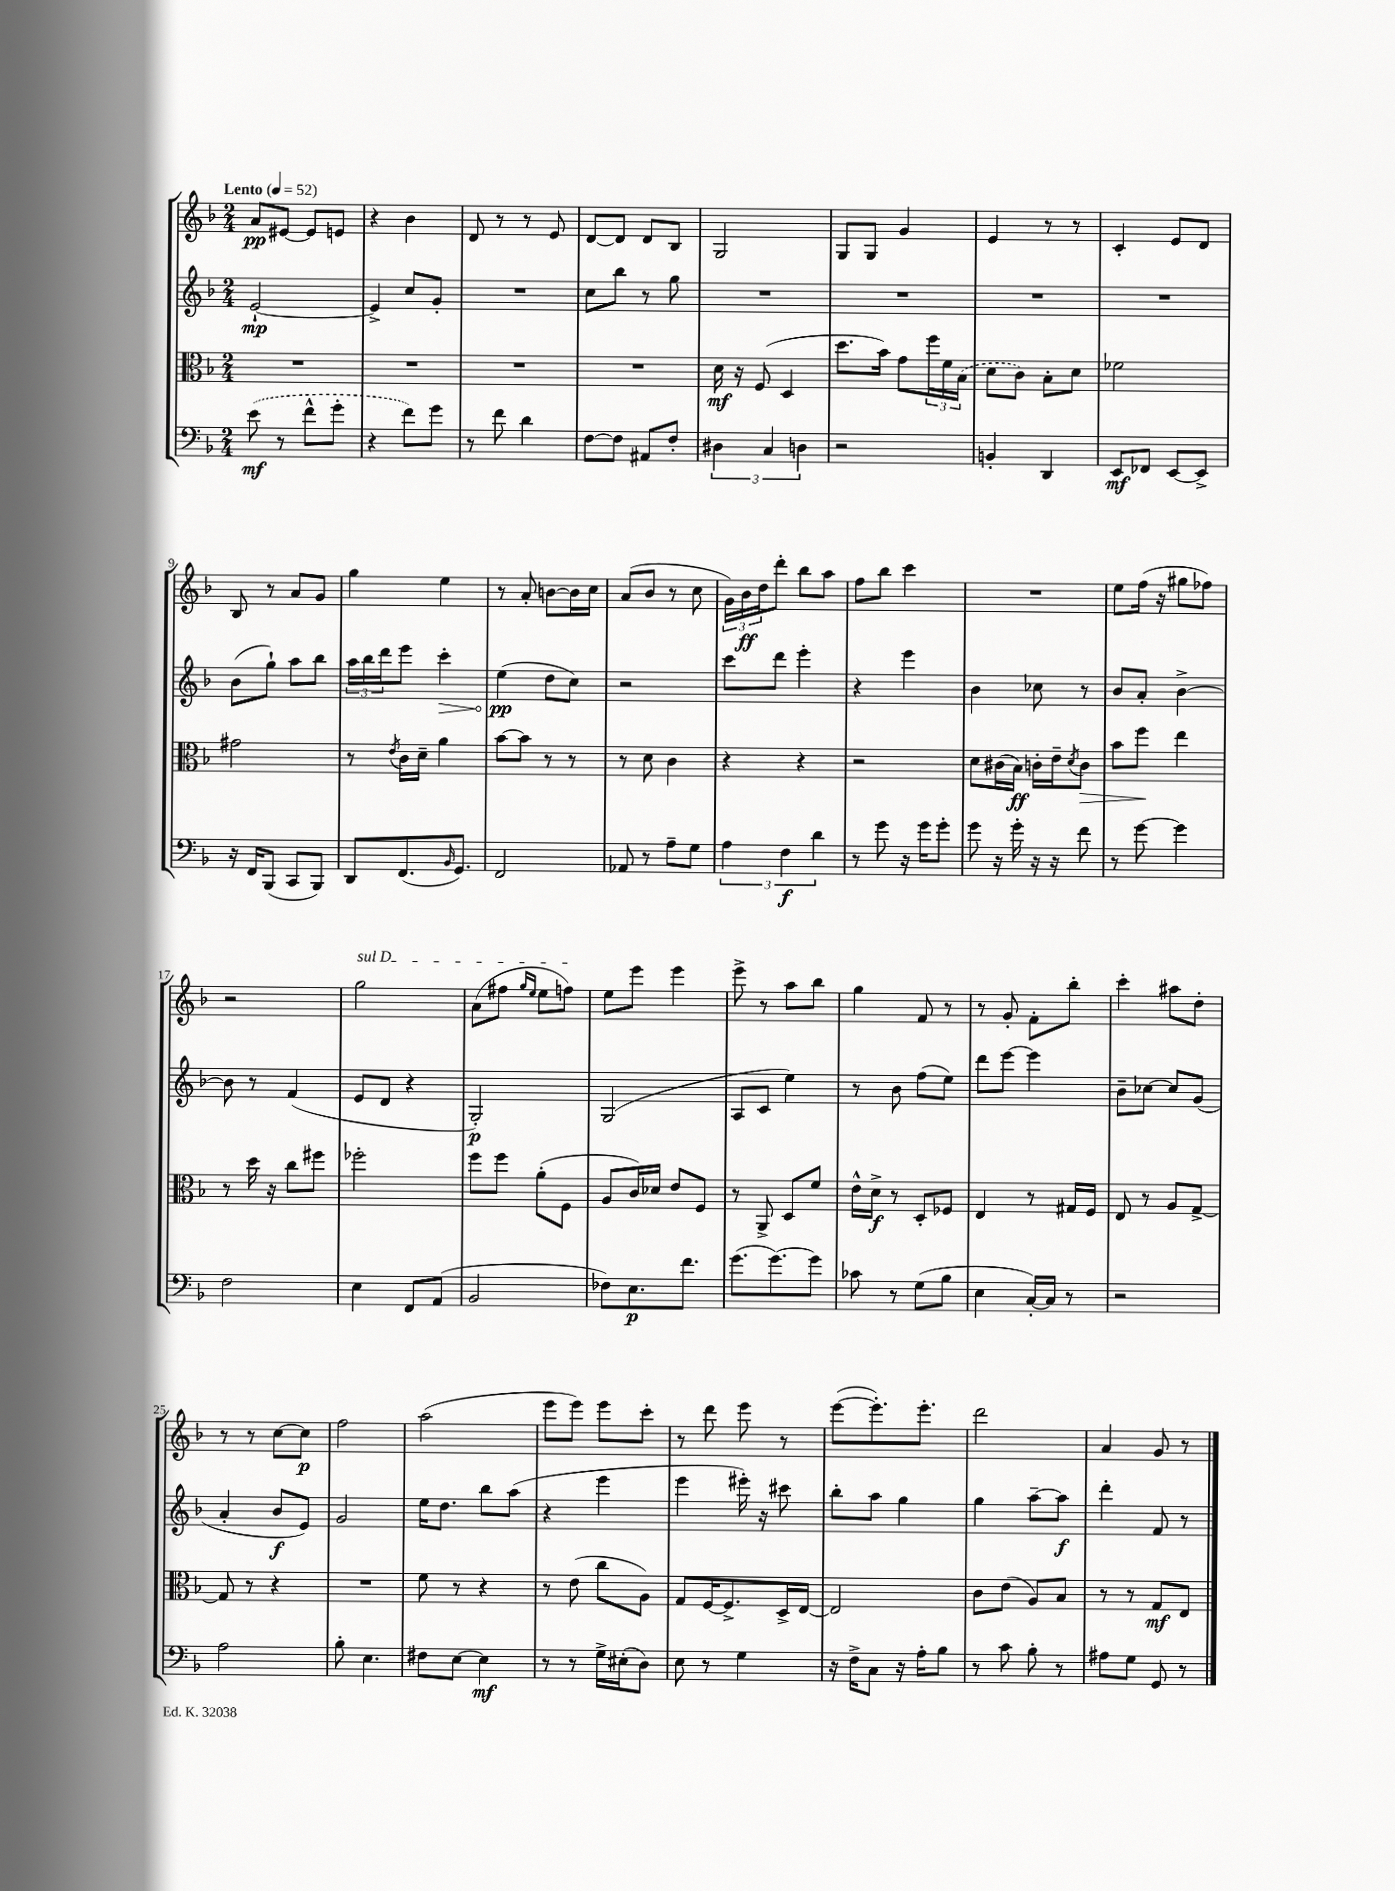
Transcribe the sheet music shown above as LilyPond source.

<<
\new StaffGroup <<
\new Staff = "s0" {
    \clef treble \key f \major \numericTimeSignature \time 2/4 \tempo "Lento" 4 = 52
    a'8\pp eis'8~ eis'8 e'8 |
    r4 bes'4 |
    d'8 r8 r8 e'8 |
    d'8~ d'8 d'8 bes8 |
    g2 |
    g8 g8 g'4 |
    e'4 r8 r8 |
    c'4-. e'8 d'8 |
    bes8 r8 a'8 g'8 |
    g''4 e''4 |
    r8 a'8-. b'8~ b'16 c''16 |
    a'8( bes'8 r8 c''8 |
    \tuplet 3/2 { g'16) bes'16\ff d''16 } d'''8-. bes''8 a''8 |
    f''8 bes''8 c'''4 |
    R2 |
    e''8 f''16( r16 gis''8 fes''8) |
    r2 |
    \once \override TextSpanner.bound-details.left.text = \markup { \italic "sul D" } g''2\startTextSpan |
    a'8( fis''8 \grace { g''16 e''16 } e''8 f''8\stopTextSpan) |
    e''8 e'''8 e'''4 |
    e'''8-> r8 a''8 bes''8 |
    g''4 f'8 r8 |
    r8 g'8-. f'8-. bes''8-. |
    c'''4-. ais''8 d''8-. |
    r8 r8 c''8~ c''8\p |
    f''2 |
    a''2( |
    e'''8 e'''8) e'''8 c'''8-. |
    r8 d'''8 e'''8 r8 |
    e'''8~( e'''8.-.) e'''8.-. |
    d'''2 |
    a'4 g'8 r8 \bar "|." |
}
\new Staff = "s1" {
    \clef treble \key f \major \numericTimeSignature \time 2/4
    e'2~-!\mp |
    e'4-> c''8 g'8-. |
    R2 |
    c''8 bes''8 r8 g''8 |
    R2 |
    R2 |
    R2 |
    R2 |
    bes'8( g''8-!) a''8 bes''8 |
    \tuplet 3/2 { a''16 bes''16 d'''16 } e'''8 \once \override Hairpin.circled-tip = ##t c'''4-.\> |
    e''4\pp\!( d''8 c''8) |
    r2 |
    c'''8 d'''8 e'''4-. |
    r4 e'''4 |
    bes'4 ces''8 r8 |
    bes'8 a'8-. bes'4~-> |
    bes'8 r8 f'4( |
    e'8 d'8 r4 |
    g2-.\p) |
    g2( |
    a8 c'8 e''4) |
    r8 bes'8 f''8( e''8) |
    d'''8 e'''8~ e'''4 |
    bes'8-- ces''8~ ces''8 g'8( |
    a'4-. bes'8\f e'8) |
    g'2 |
    e''16 d''8. bes''8 a''8( |
    r4 e'''4 |
    e'''4 eis'''16-.) r16 cis'''8 |
    bes''8-. a''8 g''4 |
    g''4 a''8~-- a''8\f |
    d'''4-. f'8 r8 \bar "|." |
}
\new Staff = "s2" {
    \clef alto \key f \major \numericTimeSignature \time 2/4
    R2 |
    R2 |
    R2 |
    R2 |
    d'16\mf r16 f8( d4 |
    d''8. bes'16) g'8 \tuplet 3/2 { f''16 f'16 \once \slurDashed bes16( } |
    d'8 c'8) bes8-. d'8 |
    fes'2 |
    gis'2 |
    r8 \acciaccatura { e'8 } c'16 d'16-- a'4 |
    bes'8~ bes'8 r8 r8 |
    r8 d'8 c'4 |
    r4 r4 |
    r2 |
    d'8 cis'16( bes16\ff) c'16-. e'16-- \acciaccatura { d'8 } c'8\> |
    bes'8 f''8\! e''4 |
    r8 d''16 r16 c''8 fis''8 |
    fes''2-. |
    f''8 f''8 a'8-.( f8 |
    a8 c'16) des'16 e'8 f8 |
    r8 a,8-> d8 f'8 |
    e'16-^ d'16->\f r8 d8-. fes8 |
    e4 r8 gis16 f16 |
    e8 r8 a8 g8~-> |
    g8 r8 r4 |
    R2 |
    f'8 r8 r4 |
    r8 e'8( c''8 a8) |
    g8 f16~ f8.-> d16-> e16~ |
    e2 |
    c'8 e'8( a8) bes8 |
    r8 r8 g8\mf e8 \bar "|." |
}
\new Staff = "s3" {
    \clef bass \key f \major \numericTimeSignature \time 2/4
    \once \slurDashed e'8\mf( r8 f'8-^ g'8-. |
    r4 f'8) g'8 |
    r8 f'8 d'4 |
    f8~ f8 ais,8 f8-. |
    \tuplet 3/2 { dis4 c4 d4 } |
    r2 |
    b,4-. d,4 |
    e,8\mf fes,8 e,8~ e,8-> |
    r16 f,16 bes,,8( c,8 bes,,8) |
    d,8 f,8.( \grace { bes,16 } g,8.) |
    f,2 |
    aes,8 r8 a8-- g8 |
    \tuplet 3/2 { a4 f4\f d'4 } |
    r8 g'8 r16 g'16 g'8-. |
    g'8 r16 g'16-. r16 r16 f'8 |
    r8 g'8~ g'4 |
    f2 |
    e4 f,8 a,8( |
    bes,2 |
    fes8) e8.\p f'8. |
    g'8.( g'8.~) g'8 |
    ces'8 r8 g8( bes8 |
    e4 c16~-.) c16 r8 |
    r2 |
    a2 |
    bes8-. e4. |
    fis8 e8~ e4\mf |
    r8 r8 g16-> eis16-.( d8) |
    e8 r8 g4 |
    r16 f16-> c8 r16 a16-. bes8 |
    r8 c'8 bes8-. r8 |
    ais8 g8 g,8 r8 \bar "|." |
}
>>
>>
